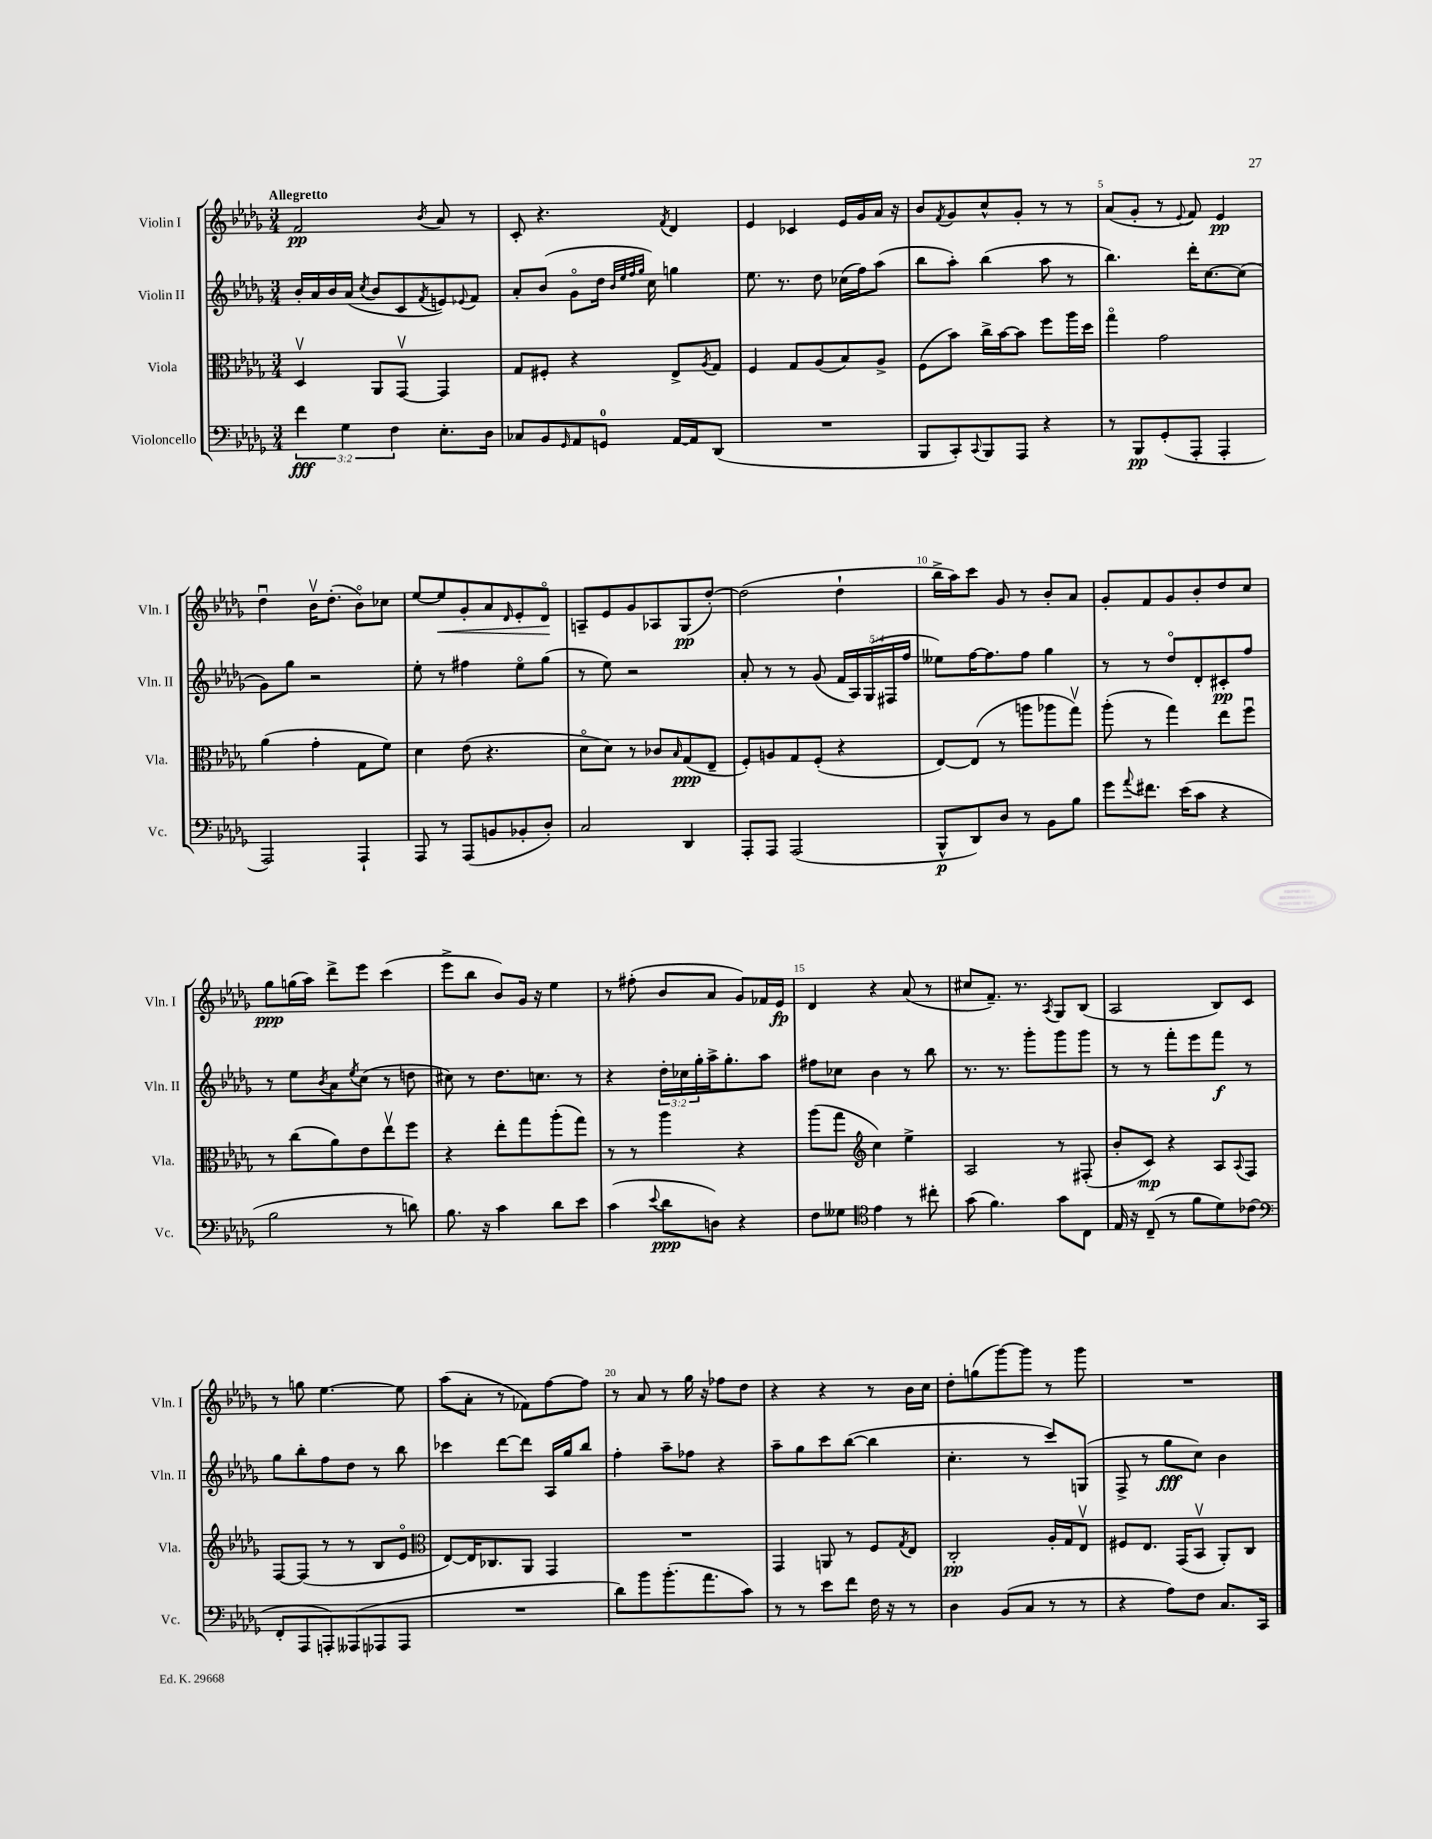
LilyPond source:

<<
\new StaffGroup <<
\new Staff = "s0" \with { instrumentName = "Violin I" shortInstrumentName = "Vln. I" } {
    \clef treble \key des \major \numericTimeSignature \time 3/4 \tempo "Allegretto"
    f'2\pp \acciaccatura { bes'8 } aes'8 r8 |
    c'8-. r4. \acciaccatura { f'8 } des'4 |
    ees'4 ces'4 ees'16 ges'16 aes'16 r16 |
    bes'8 \acciaccatura { f'8 } ges'8 c''8-^ ges'8-. r8 r8 |
    aes'8( ges'8-. r8 \appoggiatura { ees'8 } f'8) ees'4\pp |
    des''4\downbow bes'16\upbow des''8.-.( bes'8\flageolet) ces''8 |
    ees''8~ ees''8\< ges'8-. aes'8 \grace { des'16 } ees'8-. des'8\flageolet\! |
    a8-- ees'8 ges'8 aes8 ges8\pp( des''8~-.) |
    des''2( des''4-! |
    bes''16-> aes''16) c'''8 ges'8 r8 bes'8-. aes'8 |
    ges'8-. f'8 ges'8 bes'8-. des''8 c''8 |
    ges''8\ppp g''16( aes''16) des'''8-> ees'''8 c'''4( |
    ees'''8-> bes''8 bes'8) ges'16 r16 ees''4 |
    r8 fis''8-.( bes'8 aes'8 ges'8) fes'16 ees'16\fp |
    des'4 r4 aes'8( r8 |
    cis''8 f'8.--) r8. \acciaccatura { aes8 } ges8 bes8( |
    aes2 bes8) c'8 |
    r8 g''8 ees''4.~ ees''8 |
    aes''8( aes'8-. r8 fes'8) f''8~ f''8 |
    r8 aes'8 r8 ges''16 r16 fes''8 des''8 |
    r4 r4 r8 bes'16 c''16 |
    des''8-. g''8( ges'''8~) ges'''8 r8 ges'''8 |
    R2. \bar "|." |
}
\new Staff = "s1" \with { instrumentName = "Violin II" shortInstrumentName = "Vln. II" } {
    \clef treble \key des \major \numericTimeSignature \time 3/4 \override Staff.TupletNumber.text = #tuplet-number::calc-fraction-text
    bes'16-. aes'16 bes'16 aes'16( \acciaccatura { c''8 } bes'8 c'8 \acciaccatura { f'8 } e'8) \appoggiatura { ees'8 } f'8 |
    aes'8-. bes'8( ges'8\flageolet des''16 \grace { bes'32 ees''32 f''32 ges''32 } c''16) g''4 |
    ees''8. r8. des''8 ces''16( f''16) aes''8( |
    bes''8 aes''8-.) bes''4( aes''8 r8 |
    bes''4.) des'''16-. c''8.~ c''8( |
    ges'8) ges''8 r2 |
    ees''8-. r8 fis''4 ees''8\flageolet ges''8( |
    r8 ees''8) r2 |
    aes'8-. r8 r8 ges'8( \tuplet 5/4 { f'16 aes16) ges16( fis16 f''16 } |
    eeses''8) f''16~ f''8. f''8 ges''4 |
    r8 r8 des''8\flageolet des'8-. cis'8-.\pp f''8 |
    r8 ees''8 \acciaccatura { bes'8 } aes'8 \acciaccatura { ees''8 } c''8( r8 d''8 |
    cis''8) r8 des''8. c''8. r8 |
    r4 \tuplet 3/2 { des''16-. ces''16 ges''16-. } aes''16-> ges''8.-. aes''8 |
    fis''8 ces''8 bes'4 r8 bes''8 |
    r8. r8. ges'''8-. ges'''8 ges'''8 |
    r8 r8 f'''8-. ees'''8 f'''8\f r8 |
    ges''8 bes''8-. f''8 des''8 r8 bes''8 |
    ces'''4 des'''8~ des'''8 aes16 ges''16 bes''8 |
    f''4-. aes''8-- fes''8 r4 |
    aes''8-- ges''8 c'''8 bes''8~( bes''4 |
    c''4.-. r8 c'''8) g8( |
    f8-> r8 ges''8\fff c''8) bes'4 \bar "|." |
}
\new Staff = "s2" \with { instrumentName = "Viola" shortInstrumentName = "Vla." } {
    \clef alto \key des \major \numericTimeSignature \time 3/4
    des4\upbow aes,8 ges,8~\upbow ges,4 |
    ges8 fis8-. r4 ees8-> \acciaccatura { aes8 } ges8 |
    f4 ges8 aes8( bes8) aes8-> |
    f8( bes'8) c''16-> bes'16~ bes'8 f''8 aes''16 des''16 |
    ges''4\flageolet ges'2 |
    aes'4( ges'4-. ges8 f'8) |
    des'4 ees'8( r4. |
    des'8\flageolet des'8) r8 ces'8 \grace { bes16 } ges8\ppp( ees8-- |
    f8-.) a8 ges8 f8-.( r4 |
    ees8~) ees8( r8 a''8 aes''8 ges''8\upbow) |
    aes''8-.( r8 ges''4) ees''8 f''8\downbow |
    r8 c''8( aes'8) ees'8 ees''8\upbow f''8 |
    r4 ees''8-. ges''8 aes''8-.( ges''8) |
    r8 r8 aes''4 r4 |
    aes''8( ges''8 \clef treble c''4) ees''4-> |
    aes2 r8 fis8-.( |
    bes'8-. c'8\mp) r4 aes8 \appoggiatura { aes8 } f8 |
    f8~ f8( r8 r8 bes8 ees'8\flageolet |
    \clef alto ees8~) ees16 ces8. aes,8 ges,4 |
    R2. |
    ges,4 a,8 r8 f8 \acciaccatura { ges8 } ees8 |
    c2-.\pp aes16-. ges16 ees8\upbow |
    fis8 ees8. ges,16( bes,8\upbow aes,8-.) c8 \bar "|." |
}
\new Staff = "s3" \with { instrumentName = "Violoncello" shortInstrumentName = "Vc." } {
    \clef bass \key des \major \numericTimeSignature \time 3/4 \override Staff.TupletNumber.text = #tuplet-number::calc-fraction-text
    \tuplet 3/2 { f'4\fff ges4 f4 } ees8.-. des16 |
    ces8 bes,8 \grace { ges,16 } aes,8 g,8-0 aes,16~ aes,16 des,8( |
    R2. |
    bes,,8 c,8-.) \appoggiatura { c,8 } bes,,8 aes,,8 r4 |
    r8 bes,,8\pp ges,8-.( aes,,8-. aes,,4-. |
    aes,,2) aes,,4-! |
    aes,,8 r8 aes,,8( b,8 bes,8-. des8-.) |
    c2 des,4 |
    aes,,8-. aes,,8 aes,,2( |
    bes,,8-^\p des,8) des8 r8 bes,8 bes8 |
    ges'8 \appoggiatura { aes'8 } fis'8. ees'16( c'8 r4 |
    bes2 r8 d'8) |
    bes8. r16 c'4 des'8 ees'8 |
    c'4( \appoggiatura { ees'8 } des'8\ppp d8) r4 |
    f8 geses8 \clef tenor ees'4 r8 cis''8-. |
    ges'8( f'4.) ges'8 c8 |
    ees16 r16 c8--( r8 f'8 des'8) ces'8( |
    \clef bass f,8-. aes,,8 a,,8-.) aeses,,8( aes,,8 aes,,8 |
    R2. |
    des'8) bes'8 bes'8.-.( aes'8. c'8) |
    r8 r8 ees'8 f'8 f16 r16 r8 |
    des4 bes,8( c8 r8 r8 |
    r4 aes8) f8 c8. c,16 \bar "|." |
}
>>
>>
\layout { \context { \Score \override BarNumber.break-visibility = ##(#f #t #t) barNumberVisibility = #(every-nth-bar-number-visible 5) } }
